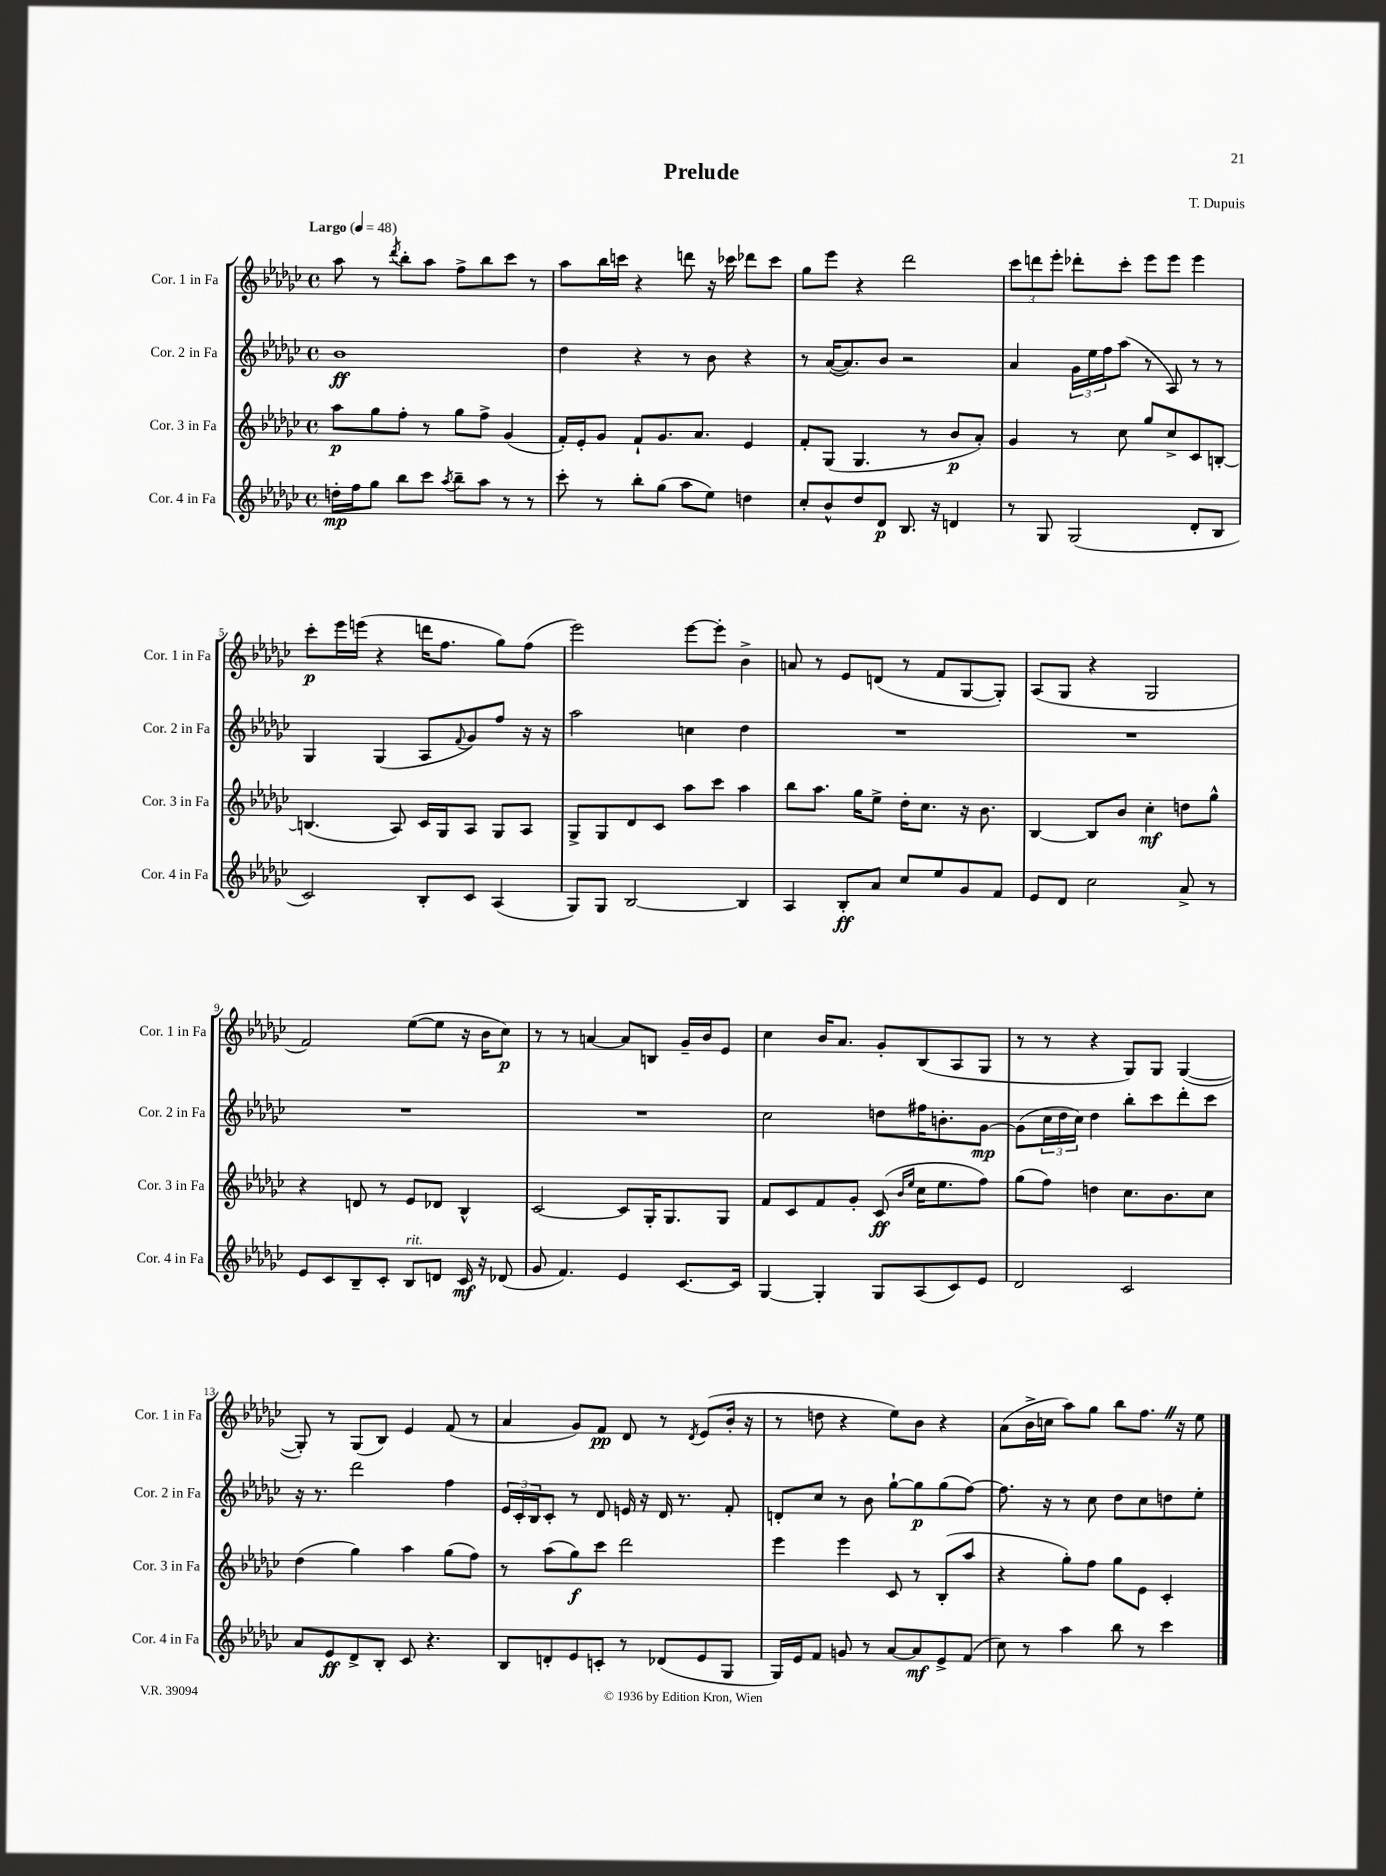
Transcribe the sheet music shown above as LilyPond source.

\header { title = "Prelude" composer = "T. Dupuis" }
<<
\new StaffGroup <<
\new Staff = "s0" \with { instrumentName = "Cor. 1 in Fa" shortInstrumentName = "Cor. 1 in Fa" } {
    \clef treble \key ges \major \defaultTimeSignature \time 4/4 \tempo "Largo" 4 = 48
    aes''8 r8 \acciaccatura { des'''8 } bes''8-. aes''8 f''8-> bes''8 ces'''8 r8 |
    aes''8 bes''16 c'''16 r4 d'''8 r16 ces'''16 des'''8 ces'''8 |
    ges''8 ees'''8 r4 des'''2 |
    \tuplet 3/2 { ces'''8 d'''8 ees'''8-. } des'''8-. ces'''8-. ees'''8 ees'''8 ees'''4 |
    ces'''8-.\p ees'''16 e'''16( r4 d'''16 f''8. ges''8) f''8( |
    ees'''2) ees'''8~ ees'''8-. bes'4-> |
    a'8 r8 ees'8 d'8( r8 f'8 ges8~ ges8-.) |
    aes8( ges8 r4 ges2 |
    f'2) ees''8~( ees''8 r16 bes'16 ces''8\p) |
    r8 r8 a'4~ a'8 b8 ges'16-- bes'16 ees'8 |
    ces''4 bes'16 aes'8. ges'8-. bes8( aes8 ges8 |
    r8 r8 r4 ges8) ges8 ges4~( |
    ges8-.) r8 ges8( bes8) ees'4 f'8( r8 |
    aes'4 ges'8) f'8\pp des'8 r8 \acciaccatura { des'8 } ees'8( bes'16-. r16 |
    r8 d''8 r4 ees''8) bes'8 r4 |
    aes'8( bes'16-> c''16 aes''8) ges''8 bes''8 f''8. \once \override BreathingSign.text = \markup { \musicglyph "scripts.caesura.straight" } \breathe r16 ees''8 \bar "|." |
}
\new Staff = "s1" \with { instrumentName = "Cor. 2 in Fa" shortInstrumentName = "Cor. 2 in Fa" } {
    \clef treble \key ges \major \defaultTimeSignature \time 4/4
    bes'1\ff |
    des''4 r4 r8 bes'8 r4 |
    r8 aes'16~( aes'8.) bes'8 r2 |
    aes'4 \tuplet 3/2 { ges'16 ees''16 f''16 } aes''8( r8 aes8) r8 r8 |
    ges4 ges4( aes8 \appoggiatura { f'8 } ges'8) f''8 r16 r16 |
    aes''2 c''4 des''4 |
    R1 |
    R1 |
    R1 |
    R1 |
    ces''2 d''8 fis''16 b'8.-. ges'8~\mp |
    ges'8( \tuplet 3/2 { ces''16 des''16 ces''16) } des''4 bes''8-. ces'''8 des'''8-. ces'''8 |
    r16 r8. des'''2 f''4 |
    \tuplet 3/2 { ees'16 ces'16-. bes16 } ces'8-. r8 des'8 e'16 r16 des'16 r8. f'8-. |
    d'8-. ces''8 r8 bes'8 ges''8~-! ges''8\p ges''8( f''8~) |
    f''8. r16 r8 ces''8 des''8 ces''8 d''8 ees''8-. \bar "|." |
}
\new Staff = "s2" \with { instrumentName = "Cor. 3 in Fa" shortInstrumentName = "Cor. 3 in Fa" } {
    \clef treble \key ges \major \defaultTimeSignature \time 4/4
    aes''8\p ges''8 f''8-. r8 ges''8 f''8-> ges'4( |
    f'16-.) ees'16-. ges'8 f'8-! ges'8. aes'8. ees'4 |
    f'8-. ges8( ges4. r8 bes'8\p aes'8-.) |
    ges'4 r8 ces''8 ges''8 ces''8-> ces'8 b8~-. |
    b4.( aes8) ces'16 ges16 aes8 ges8 aes8 |
    ges8-> ges8 des'8 ces'8 aes''8 ces'''8 aes''4 |
    bes''8 aes''8. ges''16 ees''8-> des''16-. ces''8. r16 bes'8. |
    bes4~ bes8 bes'8 ces''4-.\mf d''8 ges''8-^ |
    r4 d'8 r8 ees'8 des'8 bes4-^ |
    ces'2~ ces'8 ges16-. ges8. ges8 |
    f'8 ces'8 f'8 ges'8-. ces'8\ff( \grace { bes'16 ees''16 } ces''16 ees''8. f''8) |
    ges''8( f''8) d''4 ces''8. bes'8. ces''8 |
    des''4( ges''4) aes''4 ges''8( f''8) |
    r8 aes''8( ges''8\f) ces'''8 des'''2 |
    ees'''4 ees'''4 ces'8 r8 bes8-.( aes''8 |
    r4 ges''8-.) f''8 ges''8 ees'8 ces'4-. \bar "|." |
}
\new Staff = "s3" \with { instrumentName = "Cor. 4 in Fa" shortInstrumentName = "Cor. 4 in Fa" } {
    \clef treble \key ges \major \defaultTimeSignature \time 4/4
    d''16-.\mp f''16 ges''8 bes''8 ces'''8 \acciaccatura { aes''8 } bes''8-- aes''8 r8 r8 |
    ces'''8-. r8 bes''8-. ges''8( aes''8 ees''8) d''4 |
    ces''8-. bes'8-^ des''8 des'8\p bes8. r16 d'4 |
    r8 ges8 ges2( des'8-. bes8 |
    ces'2) bes8-. ces'8 aes4( |
    ges8) ges8 bes2~ bes4 |
    aes4 bes8-.\ff aes'8 ces''8 ees''8 ges'8 f'8 |
    ees'8 des'8 ces''2 aes'8-> r8 |
    ees'8 ces'8 bes8-- ces'8-. bes8^\markup { \italic "rit." } d'8 ces'16\mf r16 des'8( |
    ges'8 f'4.) ees'4 ces'8.~ ces'16 |
    ges4~ ges4-. ges8 aes8( ces'8) ees'8 |
    des'2 ces'2 |
    aes'8 ees'8\ff des'8-> bes8-. ces'8 r4. |
    bes8 d'8-. ees'8 c'8-. r8 des'8( ees'8 ges8 |
    ges16) ees'16 f'8 g'8 r8 aes'8~ aes'8\mf ees'8-> f'8( |
    ces''8) r8 aes''4 bes''8 r8 ces'''4 \bar "|." |
}
>>
>>
